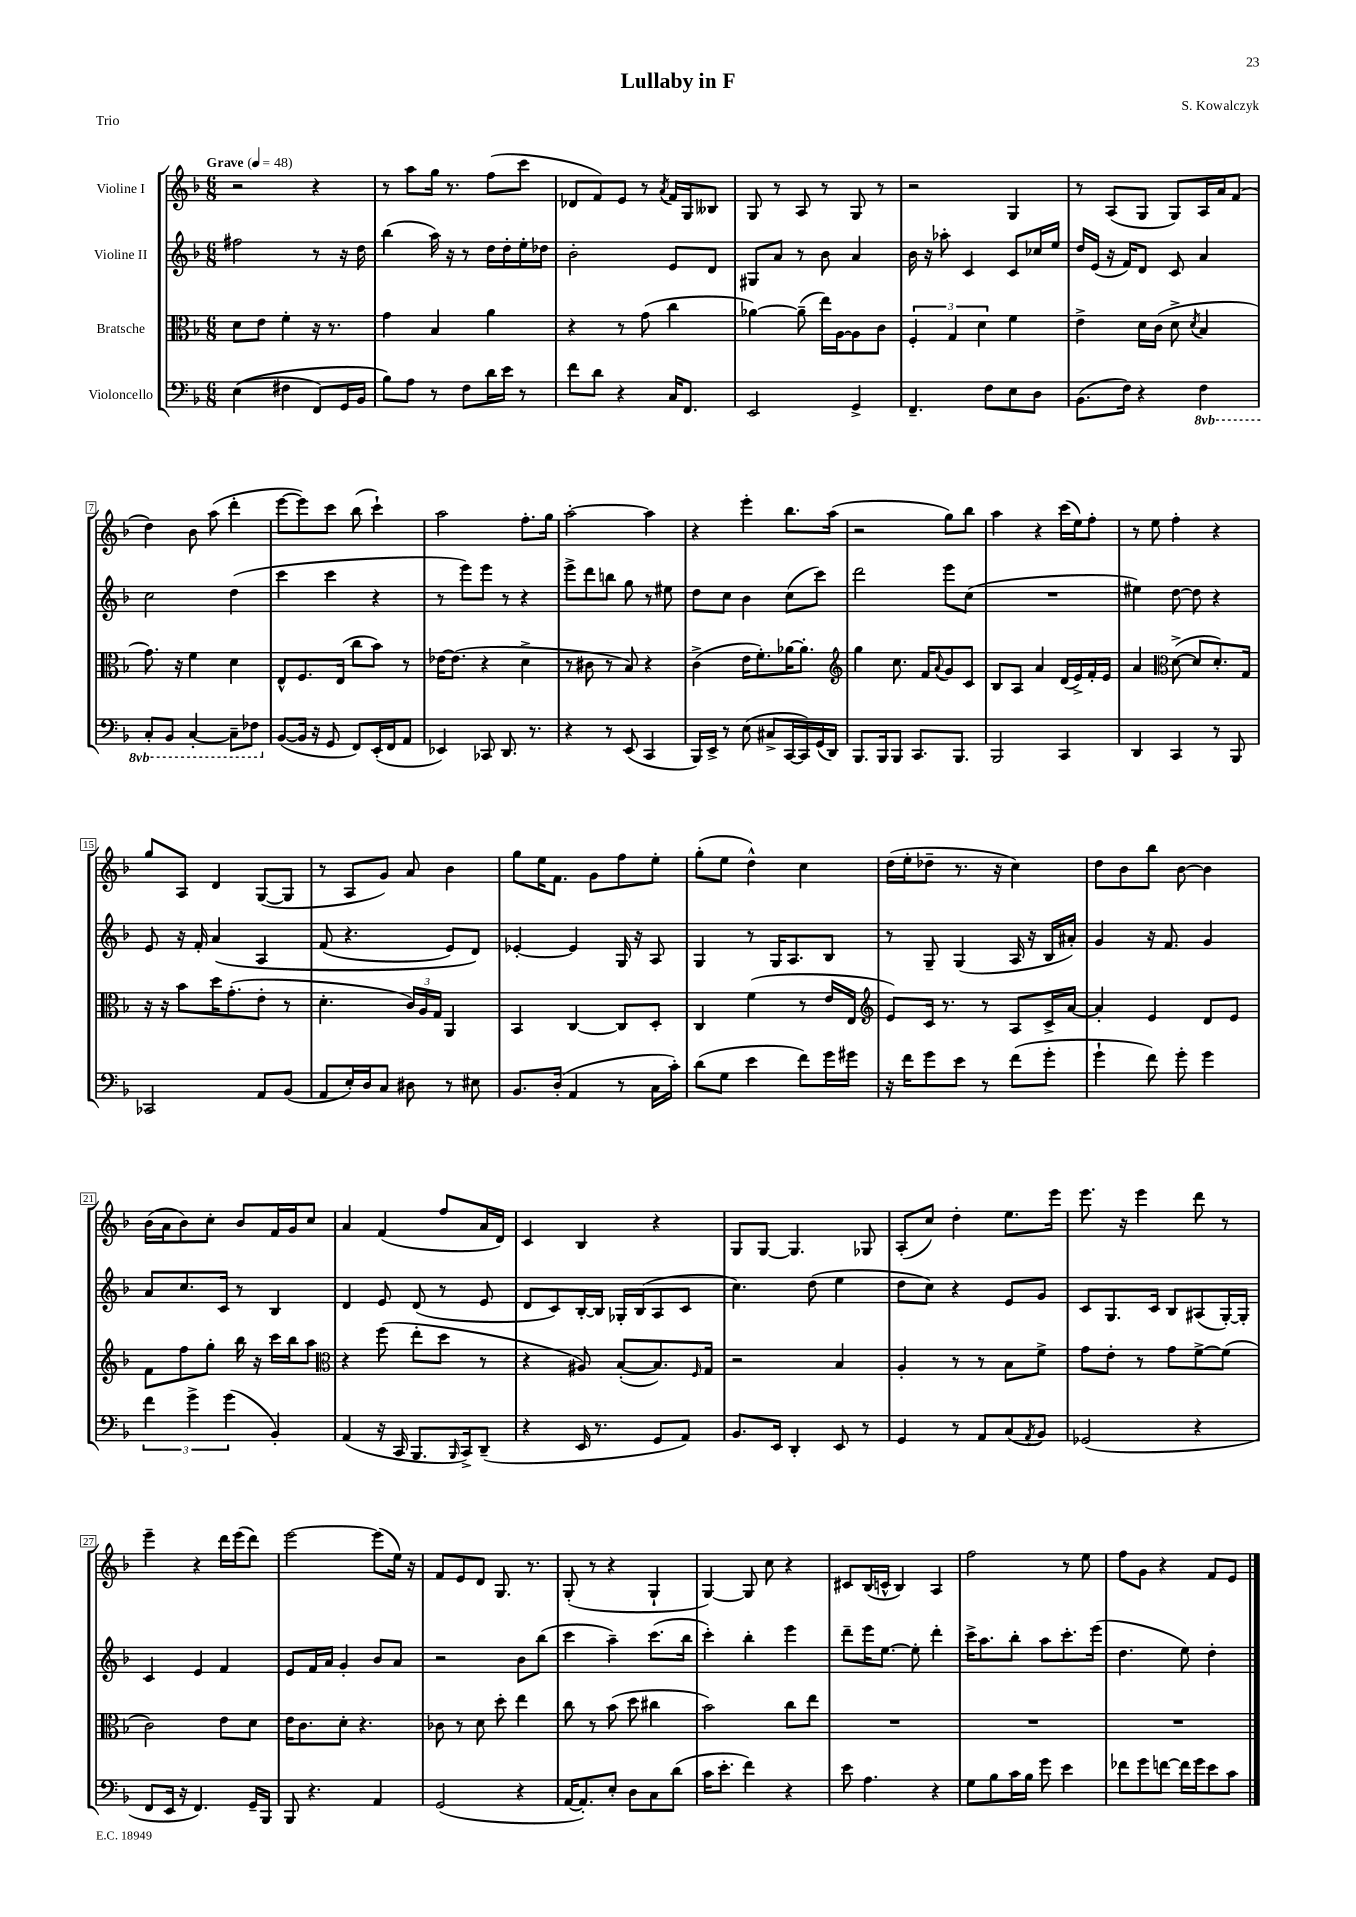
\header { title = "Lullaby in F" composer = "S. Kowalczyk" piece = "Trio" }
<<
\new StaffGroup <<
\new Staff = "s0" \with { instrumentName = "Violine I" } {
    \clef treble \key f \major \numericTimeSignature \time 6/8 \tempo "Grave" 4 = 48
    r2 r4 |
    r8 a''8 g''16 r8. f''8( c'''8 |
    des'8 f'8) e'8 r8 \acciaccatura { a'8 } f'16 g16 beses8 |
    g8 r8 a8 r8 g8 r8 |
    r2 g4 |
    r8 a8( g8 g8) a16 a'16 f'8( |
    d''4) bes'8 a''8( d'''4-. |
    e'''8~ e'''8) c'''8 bes''8( c'''4-!) |
    a''2 f''8.-. g''16 |
    a''2~-. a''4 |
    r4 e'''4-. bes''8. a''16( |
    r2 g''8) bes''8 |
    a''4 r4 c'''16( e''16) f''8-. |
    r8 e''8 f''4-. r4 |
    g''8 a8 d'4 g8~( g8 |
    r8 a8 g'8) a'8 bes'4 |
    g''8 e''16 f'8. g'8 f''8 e''8-. |
    g''8-.( e''8 d''4-^) c''4 |
    d''16( e''16-. des''8-- r8. r16 c''4) |
    d''8 bes'8 bes''8 bes'8~ bes'4 |
    bes'16( a'16 bes'8) c''8-. bes'8 f'16 g'16 c''8 |
    a'4 f'4( f''8 a'16 d'16) |
    c'4 bes4 r4 |
    g8 g8~ g4. ges8 |
    a8-.( c''8) d''4-. e''8. e'''16 |
    e'''8. r16 e'''4 d'''8 r8 |
    e'''4-- r4 d'''16 e'''16( d'''8) |
    e'''2~ e'''8( e''16) r16 |
    f'8 e'8 d'8 g8. r8. |
    g8-.( r8 r4 g4-! |
    g4~) g8 c''8 r4 |
    cis'8 bes16( c'16-^ bes4) a4 |
    f''2 r8 e''8 |
    f''8 g'8 r4 f'8 e'8 \bar "|." |
}
\new Staff = "s1" \with { instrumentName = "Violine II" } {
    \clef treble \key f \major \numericTimeSignature \time 6/8
    fis''2 r8 r16 d''16 |
    bes''4( a''16) r16 r8 d''16 d''16-. e''16-. des''16 |
    bes'2-. e'8 d'8 |
    gis8 a'8 r8 bes'8 a'4 |
    bes'16 r16 aes''8-. c'4 c'8 ces''16 e''16 |
    d''16 e'16( r16 f'16) d'8 c'8 a'4 |
    c''2 d''4( |
    c'''4 c'''4 r4 |
    r8 e'''8) e'''8 r8 r4 |
    e'''8-> d'''8 b''8 g''8 r8 eis''8 |
    d''8 c''8 bes'4 c''8( c'''8) |
    d'''2 e'''8 c''8( |
    R2. |
    eis''4) d''8~ d''8 r4 |
    e'8 r16 f'16-. a'4\( a4 |
    f'8( r4. e'8) d'8\) |
    ees'4~-. ees'4 g16 r16 a8 |
    g4 r8 g16 a8. bes8 |
    r8 g8-- g4( a16 r16 bes16 ais'16-.) |
    g'4 r16 f'8. g'4 |
    a'8 c''8. c'16 r8 bes4 |
    d'4 e'8 d'8( r8 e'8 |
    d'8 c'8) bes16~-. bes16 ges16-. bes16( a8 c'8 |
    c''4.) d''8( e''4 |
    d''8 c''8) r4 e'8 g'8 |
    c'8 g8. c'16 bes8 ais8( g16~-.) g16-. |
    c'4 e'4 f'4 |
    e'8 f'16 a'16 g'4-. bes'8 a'8 |
    r2 bes'8 bes''8( |
    c'''4 a''4--) c'''8.( bes''16 |
    c'''4-.) bes''4-. e'''4 |
    d'''8-- e'''16 e''8.~ e''8-. d'''4-. |
    c'''16-> a''8. bes''8-. a''8 c'''8.-. e'''16( |
    d''4. e''8) d''4-. \bar "|." |
}
\new Staff = "s2" \with { instrumentName = "Bratsche" } {
    \clef alto \key f \major \numericTimeSignature \time 6/8
    d'8 e'8 f'4-. r16 r8. |
    g'4 bes4 a'4 |
    r4 r8 g'8( c''4 |
    aes'4~) aes'8--( e''16) a16~ a8 c'8 |
    \tuplet 3/2 { f4-. g4 d'4 } f'4 |
    e'4-> d'16 c'16( d'8-> \acciaccatura { d'8 } bes4 |
    g'8.) r16 f'4 d'4 |
    e8-^ f8. e16( c''8 bes'8) r8 |
    ees'16~ ees'8.( r4 d'4-> |
    r8 cis'8 r8 bes8) r4 |
    c'4->( e'16 f'8.-.) aes'16~ aes'8.-. |
    \clef treble g''4 c''8. f'16 \appoggiatura { a'8 } g'8 c'8 |
    bes8 a8 a'4 d'16( e'16->) f'16-. e'16 |
    a'4 \clef alto d'8~->( d'8 d'8.-.) g16 |
    r16 r16 bes'8 d''16 g'8.-.( e'8-. r8 |
    d'4.-. \tuplet 3/2 { c'16) a16 g16 } a,4 |
    bes,4 c4~ c8 d8-. |
    c4 f'4( r8 e'16 e16 |
    \clef treble e'8) c'16 r8. r8 a8 c'16-> a'16~ |
    a'4-. e'4 d'8 e'8 |
    f'8 f''8 g''8-. bes''16 r16 c'''16 bes''16 a''8 |
    \clef alto r4 f''8( e''8-. d''8 r8 |
    r4 ais8) bes8~-.( bes8.) \grace { f16 } g16 |
    r2 bes4 |
    a4-. r8 r8 bes8 f'8-> |
    g'8 e'8-. r8 g'8 f'8~-> f'8( |
    c'2) e'8 d'8 |
    e'16 c'8. d'8-. r4. |
    ces'8 r8 d'8 d''8-. e''4 |
    c''8 r8 bes'8( d''8 cis''4 |
    bes'2) c''8 e''8 |
    R2. |
    R2. |
    R2. \bar "|." |
}
\new Staff = "s3" \with { instrumentName = "Violoncello" } {
    \clef bass \key f \major \numericTimeSignature \time 6/8 \set Staff.ottavationMarkups = #ottavation-simple-ordinals
    e4(\( fis4 f,8) g,16 bes,16 |
    bes8\) a8 r8 f8 d'16 e'16 r8 |
    f'8 d'8 r4 c16 f,8. |
    e,2 g,4-> |
    f,4.-- f8 e8 d8 |
    bes,8.( f16) r4 \ottava #-1 f,4 |
    c,8-. bes,,8 c,4~-. c,8-- fes,8 \ottava #0 |
    bes,8~( bes,16 r16 g,8 f,8) e,16-.( f,16 a,8 |
    ees,4) ces,8 d,8. r8. |
    r4 r8 e,8( c,4 |
    bes,,16) e,16-> r8 e8( cis8-> c,16~ c,16) g,16( d,16) |
    bes,,8. bes,,16 bes,,8 c,8. bes,,8. |
    bes,,2 c,4 |
    d,4 c,4 r8 bes,,8 |
    ces,2 a,8 bes,8( |
    a,8 e16-.) d16 c8 dis8 r8 eis8 |
    bes,8. d16-.( a,4 r8 c16 c'16-.) |
    d'8( g8 e'4 f'8) g'16 gis'16 |
    r16 f'16 g'8 e'8 r8 f'8( g'8-. |
    g'4-! f'8) g'8-. g'4 |
    \tuplet 3/2 { f'4 g'4-> g'4( } bes,4-.) |
    a,4( r16 c,16 bes,,8. \grace { bes,,16 } c,16->) d,8--( |
    r4 e,16 r8. g,8 a,8) |
    bes,8. e,16 d,4-. e,8 r8 |
    g,4 r8 a,8 c8( \acciaccatura { a,8 } bes,8) |
    ges,2( r4 |
    f,8 e,16 r16 f,4.) g,16-- bes,,16 |
    bes,,8 r4. a,4 |
    g,2( r4 |
    a,16~ a,8.-.) e8-. d8 c8 d'8( |
    c'16 e'8.-. f'4) r4 |
    e'8 a4. r4 |
    g8 bes8 c'16 bes16 g'8 e'4 |
    fes'8 g'8 f'8~ f'16 g'16 e'8 c'8 \bar "|." |
}
>>
>>
\layout { \context { \Score \override BarNumber.stencil = #(make-stencil-boxer 0.1 0.3 ly:text-interface::print) } }
